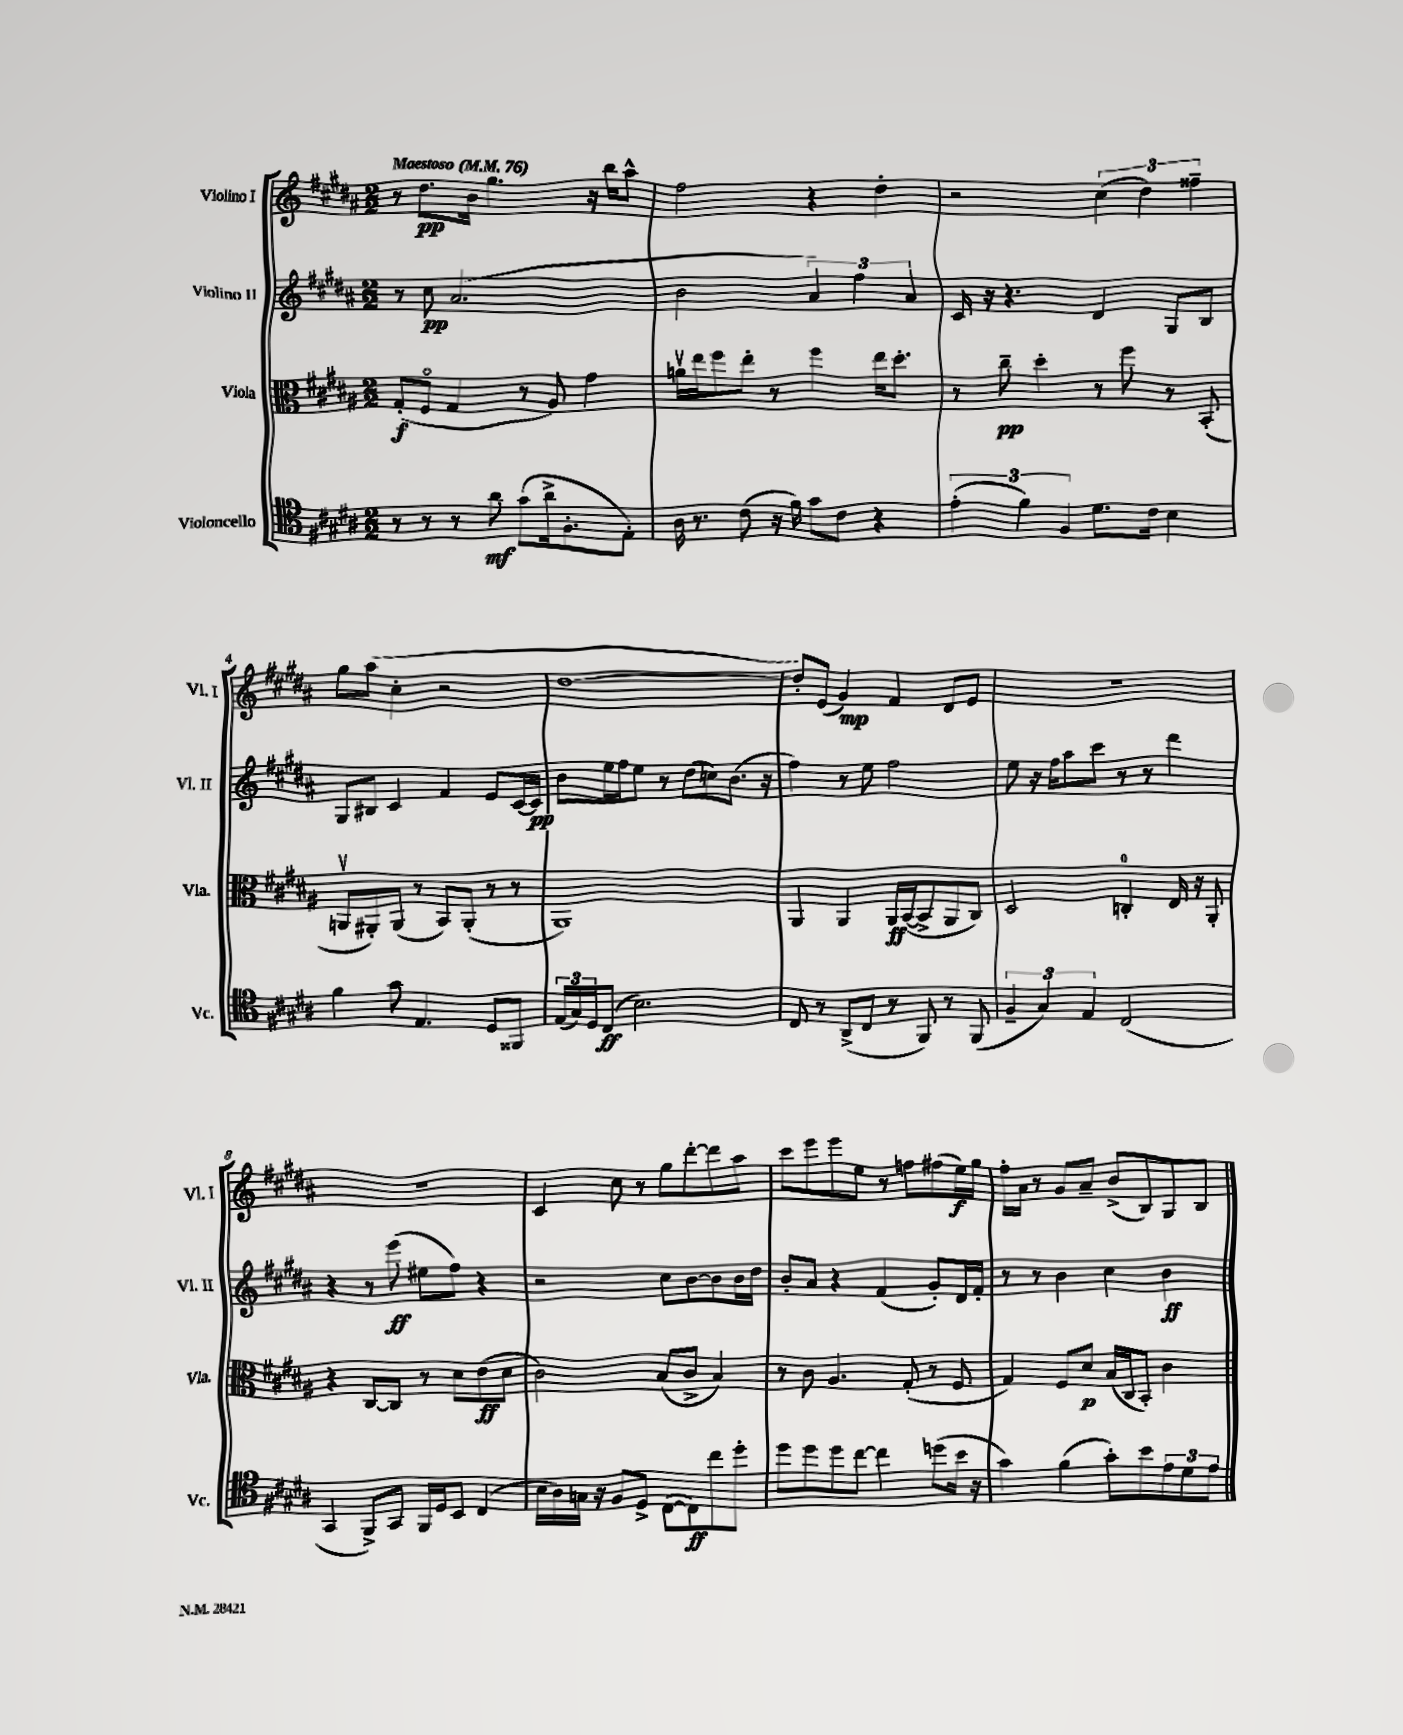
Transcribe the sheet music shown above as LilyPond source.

<<
\new StaffGroup <<
\new Staff = "s0" \with { instrumentName = "Violino I" shortInstrumentName = "Vl. I" } {
    \clef treble \key b \major \numericTimeSignature \time 2/2 \tempo "Maestoso" 4 = 76
    r8 dis''8.\pp b'16 gis''4. r16 b''16 ais''8-^ |
    fis''2 r4 dis''4-. |
    r2 \tuplet 3/2 { cis''4( dis''4) fisis''4-- } |
    gis''8 ais''8( cis''4-. r2 |
    dis''1~ |
    dis''8-.) e'8( gis'4\mp) fis'4 dis'8 e'8 |
    R1 |
    R1 |
    cis'4 cis''8 r8 gis''8 dis'''8~-. dis'''8 ais''8 |
    cis'''8 e'''8 e'''8 e''8 r8 f''8 fis''8( e''16\f) gis''16 |
    fis''16-. ais'16 r8 gis'8 ais'8-- b'8->( b8) gis8 b8 \bar "|." |
}
\new Staff = "s1" \with { instrumentName = "Violino II" shortInstrumentName = "Vl. II" } {
    \clef treble \key b \major \numericTimeSignature \time 2/2
    r8 cis''8\pp ais'2.( |
    b'2 \tuplet 3/2 { ais'4) fis''4 ais'4 } |
    cis'16 r16 r4. dis'4 gis8 b8 |
    gis8 bis8 cis'4 fis'4 e'8 cis'16~ cis'16\pp |
    b'8 e''16 fis''16 e''8 r8 dis''8( c''8) b'8.( r16 |
    fis''4) r8 e''8 fis''2 |
    e''8 r16 fis''16 ais''8 cis'''8 r8 r8 dis'''4 |
    r4 r8 e'''8\ff( eis''8 fis''8) r4 |
    r2 cis''8 b'8~ b'8 b'16 dis''16 |
    b'8-. ais'8 r4 fis'4( gis'8-.) dis'16 fis'16-. |
    r8 r8 b'4 cis''4 b'4\ff \bar "|." |
}
\new Staff = "s2" \with { instrumentName = "Viola" shortInstrumentName = "Vla." } {
    \clef alto \key b \major \numericTimeSignature \time 2/2
    gis8-.\f( fis8\flageolet gis4 r8 ais8) gis'4 |
    a'16\upbow e''16 fis''8 e''8-. r8 fis''4 e''16 dis''8.-. |
    r8 cis''8--\pp dis''4-. r8 fis''8 r8 b,8-.( |
    a,8\upbow ais,8-.) ais,8( r8 b,8) ais,8-.( r8 r8 |
    ais,1) |
    ais,4 ais,4 ais,16\ff b,16~( b,8-> ais,8 cis8) |
    dis2 c4-0-. e16 r16 ais,8-. |
    r4 cis8~ cis8 r8 dis'8 e'8\ff( dis'8 |
    cis'2) b8( cis'8-> b4) |
    r8 cis'8 ais4. gis8-.( r8 fis8 |
    gis4) fis8 dis'8\p b16( cis16 b,8-.) cis'4 \bar "|." |
}
\new Staff = "s3" \with { instrumentName = "Violoncello" shortInstrumentName = "Vc." } {
    \clef tenor \key b \major \numericTimeSignature \time 2/2
    r8 r8 r8 ais'8\mf gis'8( ais'16-> fis8.-. e8-.) |
    ais16 r8. cis'8( r16 fis'16) gis'8 cis'8 r4 |
    \tuplet 3/2 { e'4-.( fis'4) fis4 } dis'8. cis'16 b4 |
    fis'4 gis'8 e4. dis8 fisis,8 |
    \tuplet 3/2 { e16( gis16) dis16 } cis8\ff( b2.) |
    cis8 r8 ais,8->( cis8 r8 fis,8) r8 fis,8( |
    \tuplet 3/2 { fis4-- gis4) e4 } cis2( |
    gis,4 fis,8->) gis,8 fis,16 dis16 b,8 cis4( |
    b16 ais16) g16 r16 fis8 dis8-> cis8~( cis8\ff) cis''8 dis''8-. |
    dis''8 dis''8 dis''8 cis''8~ cis''4 d''8( b'16 r16 |
    gis'4) fis'4( gis'8-.) b'8 \tuplet 3/2 { e'8 dis'8 e'8 } \bar "|." |
}
>>
>>
